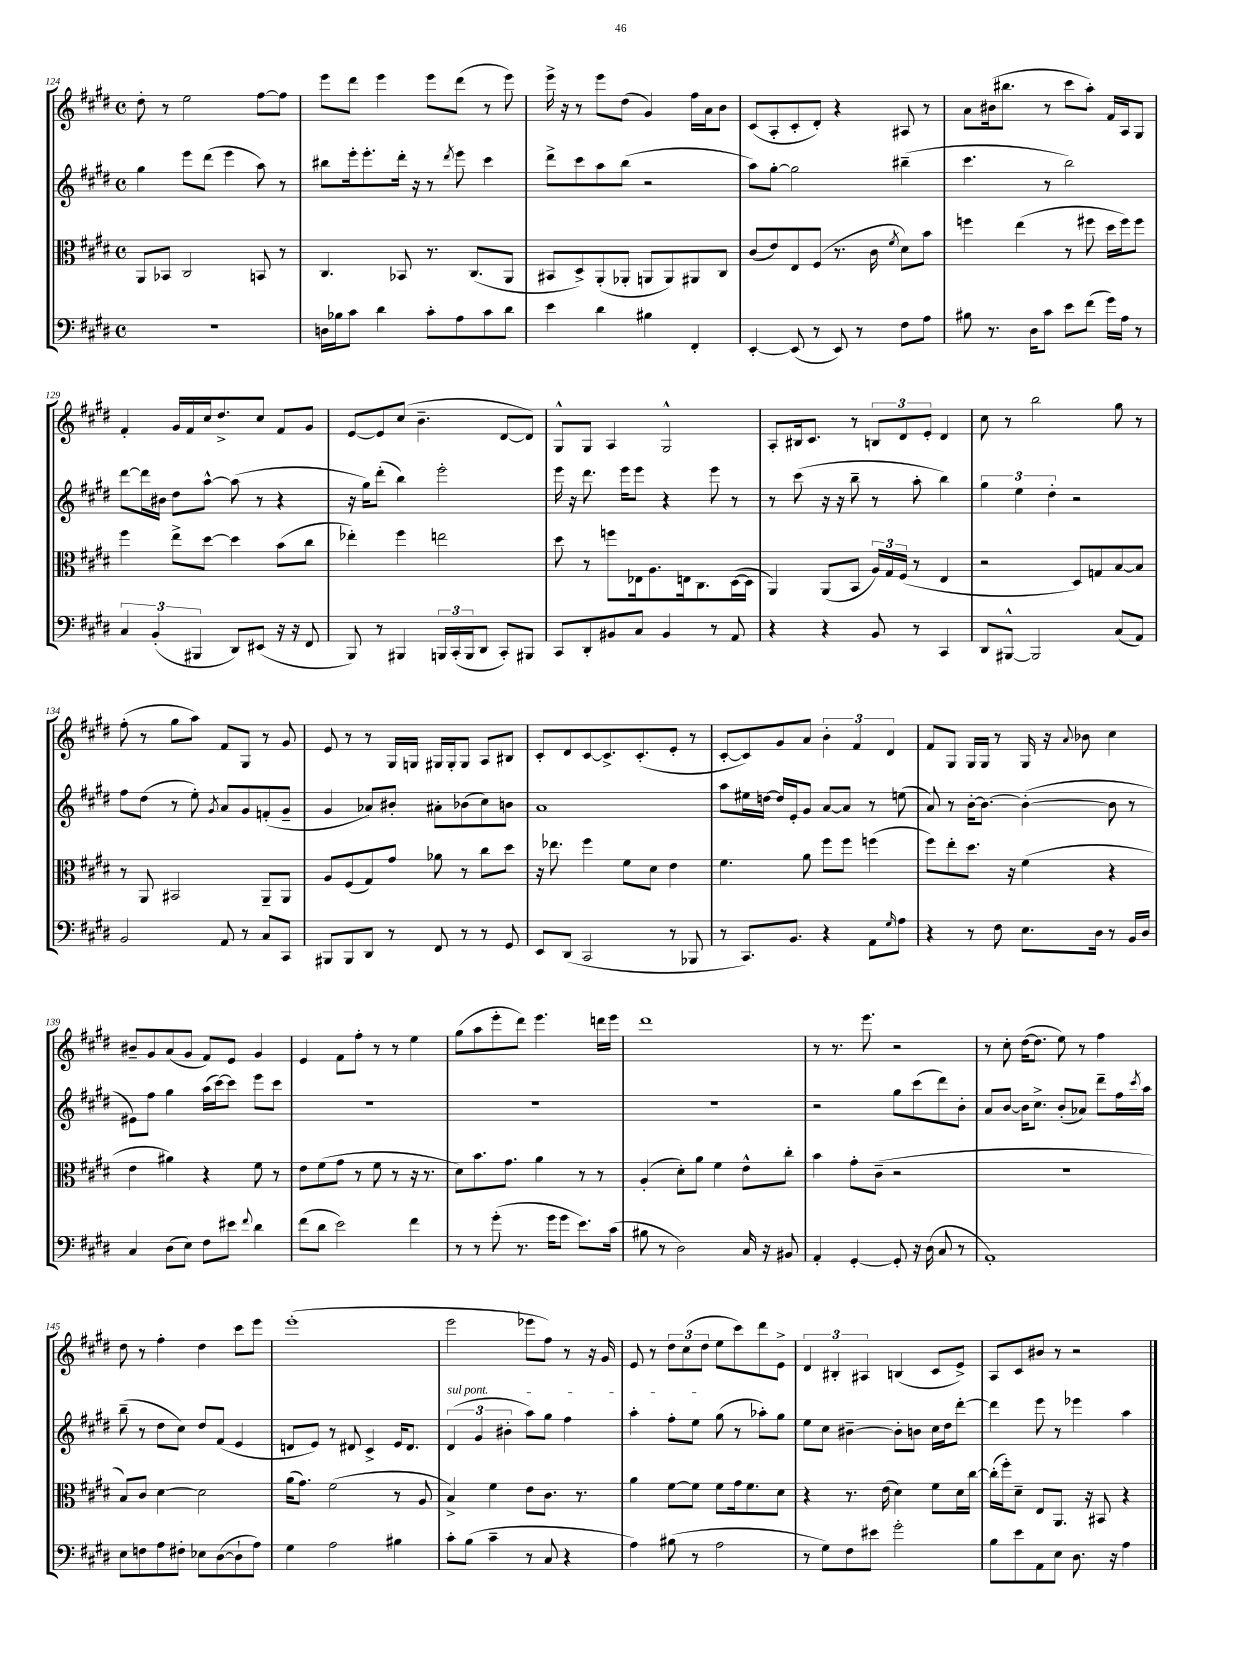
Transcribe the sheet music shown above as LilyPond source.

<<
\new StaffGroup <<
\new Staff = "s0" {
    \clef treble \key e \major \defaultTimeSignature \time 4/4
    dis''8-. r8 e''2 fis''8~ fis''8 |
    e'''8 dis'''8 e'''4 e'''8 dis'''8( r8 e'''8) |
    e'''16-> r16 r8 e'''8 dis''8( gis'4) fis''16 a'16 b'8 |
    cis'8( a8-. cis'8-. dis'8-.) r4 ais8 r8 |
    a'8 bis'16( bis''8. r8 cis'''8 a''8-.) fis'16 a16 gis8 |
    fis'4-. gis'16 fis'16 cis''16 dis''8.-> cis''8 fis'8 gis'8 |
    e'8~ e'8 cis''8( b'4.-- dis'8~ dis'8) |
    gis8-^ gis8 a4 gis2-^ |
    a8-. bis16 cis'8. r8 \tuplet 3/2 { b8 dis'8 e'8-. } dis'4 |
    cis''8 r8 b''2 gis''8 r8 |
    fis''8-.( r8 gis''8 a''8) fis'8 gis8 r8 gis'8 |
    e'8 r8 r8 gis16 g16 gis16 gis16-. gis8 a8 bis8 |
    cis'8-. dis'8 cis'8~ cis'8.-> cis'8.-.( e'8-. r8 |
    cis'8~-. cis'8) gis'8 a'8 \tuplet 3/2 { b'4-. fis'4 dis'4 } |
    fis'8 gis8 gis16 gis16 r8 gis16 r16 \appoggiatura { a'8 } bes'8 cis''4 |
    bis'8-- gis'8 a'8( gis'8 fis'8) e'8 gis'4 |
    e'4 fis'8 fis''8-. r8 r8 e''4 |
    gis''8( a''8 e'''8-. dis'''8) e'''4. d'''16 e'''16 |
    dis'''1 |
    r8 r8. e'''8. r2 |
    r8 cis''8-. dis''16~( dis''8. e''8) r8 fis''4 |
    dis''8 r8 fis''4-. dis''4 cis'''8 e'''8 |
    e'''1-.( |
    e'''2 ees'''8 fis''8) r8 r16 gis'16 |
    e'8 r8 \tuplet 3/2 { dis''8 cis''8( dis''8 } e''8 cis'''8) dis'''8 e'8-> |
    \tuplet 3/2 { dis'4 bis4-. ais4 } b4( cis'8 e'8->) |
    a8 cis'8 bis'8 r8 r2 \bar "|." |
}
\new Staff = "s1" {
    \clef treble \key e \major \defaultTimeSignature \time 4/4
    gis''4 e'''8 dis'''8( e'''4 a''8) r8 |
    bis''8 e'''16-. e'''8.-. dis'''16-. r16 r8 \acciaccatura { dis'''8 } e'''8 cis'''4 |
    dis'''8-> cis'''8 a''8 b''8( r2 |
    a''8) gis''8~-. gis''2 bis''4--( |
    cis'''4. r8 b''2) |
    dis'''8~ dis'''16 bis'16 dis''8 a''8~-^ a''8( r8 r4 |
    r16 gis''16) dis'''8-.( b''4) e'''2-. |
    e'''16 r16 dis'''8. e'''16 e'''8 r4 e'''8 r8 |
    r8 cis'''8( r16 r16 b''8-- r8 a''8-. b''4) |
    \tuplet 3/2 { gis''4 e''4 dis''4-. } r2 |
    fis''8 dis''8( r8 e''8-.) \acciaccatura { gis'8 } a'8 gis'8 f'8-.( gis'8-- |
    gis'4 aes'8) bis'8-. ais'8-. bes'8( cis''8) b'8 |
    a'1 |
    a''8 eis''16 d''16~ d''16 e'16-. gis'8 a'8~ a'8 r8 e''8( |
    a'8) r8 b'16~-. b'8.~ b'4~-.( b'8 r8 |
    eis'8) fis''8 gis''4 a''16( cis'''16~) cis'''8 e'''8 cis'''8 |
    R1 |
    R1 |
    R1 |
    r2 gis''8 cis'''8( dis'''8) b'8-. |
    a'8 b'8~ b'16 cis''8.-> b'8-.( aes'8) dis'''8-- fis''16 \acciaccatura { cis'''8 } a''16 |
    b''8--( r8 dis''8 cis''8) dis''8 fis'8( e'4 |
    d'8 e'8) r8 dis'8 cis'4-> e'16 dis'8. |
    \tuplet 3/2 { \once \override TextSpanner.bound-details.left.text = \markup { \italic "sul pont." } dis'4\startTextSpan( gis'4 bis'4-. } a''8) gis''8 fis''4 |
    a''4-. fis''8-. e''8 gis''8\stopTextSpan( r8 aes''8-.) gis''8 |
    e''8 cis''8 bis'4~-- bis'8-. b'8 cis''16 dis''16 dis'''8~-. |
    dis'''4 e'''8 r8 ees'''4 a''4 \bar "|." |
}
\new Staff = "s2" {
    \clef alto \key e \major \defaultTimeSignature \time 4/4
    a,8 bes,8 cis2 b,8 r8 |
    cis4. bes,8 r8. cis8.( a,8 |
    bis,8 dis8->) a,8-.( aes,8-. a,8 a,8) ais,8 cis8 |
    cis'8( e'8) e8 fis8( r8. cis'16 \acciaccatura { fis'8 } dis'8) b'8 |
    f''4 e''4( r8 fis''8 dis''16 fis''16) fis''8 |
    fis''4 e''8-> dis''8~ dis''4 b'8( cis''8 |
    ees''4-.) fis''4 e''2 |
    dis''8 r8 f''8 ees16 a8. e16 cis8. dis16~( dis16 |
    a,4) a,8( b,8 \tuplet 3/2 { a16) gis16 fis16( } r8 e4 |
    r2 dis8) g8 b8~ b8 |
    r8 a,8 bis,2 a,8-- a,8 |
    a8 fis8( gis8) gis'8 aes'8 r8 cis''8 dis''8 |
    r16 ees''8. fis''4 fis'8 dis'8 e'4 |
    fis'4. a'8 fis''8 fis''8 f''4( |
    fis''8) e''8-. dis''8. r16 fis'4( r4 |
    e'4 ais'4) r4 fis'8 r8 |
    e'8 fis'8( gis'8 r8 fis'8 r8 r16 r8. |
    dis'8) b'8. gis'8. a'4 r8 r8 |
    a4-.( dis'8-.) a'8 fis'4 e'8-^ cis''8-. |
    b'4 gis'8-. cis'8--( r2 |
    R1 |
    b8) cis'8 dis'4~ dis'2 |
    a'16( gis'8.) fis'2( r8 a8 |
    b4->) fis'4 e'8 cis'8. r8. |
    a'4 fis'8~ fis'8 fis'8 gis'16 fis'8. dis'8 |
    r4 r8. e'16( dis'4) fis'8 dis'16 cis''16~ |
    cis''16-.( fis''16-.) dis'8-- e8 a,8. r16 bis,8 r4 \bar "|." |
}
\new Staff = "s3" {
    \clef bass \key e \major \defaultTimeSignature \time 4/4
    R1 |
    d16 bes16 cis'8 dis'4 cis'8-. a8 cis'8 dis'8 |
    e'4 dis'4 bis4 fis,4-. |
    e,4~-. e,8( r8 e,8) r8 fis8 a8 |
    bis8 r8. dis16 cis'8 e'8 fis'8( gis'16) a16 r8 |
    \tuplet 3/2 { cis4 b,4-.( bis,,4 } dis,8) eis,8( r16 r16 fis,8 |
    b,,8) r8 bis,,4 \tuplet 3/2 { b,,16 cis,16-.( b,,16 } dis,8 cis,8-.) bis,,8 |
    cis,8 dis,8-. bis,8 cis8 bis,4 r8 a,8 |
    r4 r4 b,8 r8 cis,4 |
    dis,8 bis,,8~-^ bis,,2 cis8( a,8) |
    b,2 a,8 r8 cis8 cis,8 |
    bis,,8 bis,,8 dis,8 r8 fis,8 r8 r8 gis,8 |
    e,8 dis,8( cis,2 r8 bes,,8 |
    r8 cis,8.) b,8. r4 a,8 \grace { gis16 } a8 |
    r4 r8 fis8 e8. dis16 r8 b,16 dis16 |
    cis4 dis8( e8) fis8 eis'8 \appoggiatura { fis'8 } dis'4 |
    fis'8( dis'8 e'2) fis'4 |
    r8 r8 gis'8-.( r8. gis'16 gis'8 e'8.) cis'16( |
    bis8 r8 dis2) cis16 r16 bis,8 |
    a,4-. gis,4~-. gis,8-. r16 dis16( cis8 r8 |
    a,1-.) |
    e8 f8 a8 fis8-. ees8 dis8~( dis8-! a8) |
    gis4 a2 bis4 |
    cis'8-. b8( cis'4-- r8 cis8 r4 |
    a4) bis8( r8 a2 |
    r8 gis8) fis8 eis'8 gis'2-. |
    b8 e'8 a,8 e8 dis8. r16 a4 \bar "|." |
}
>>
>>
\layout { \context { \Score currentBarNumber = #124 } }
